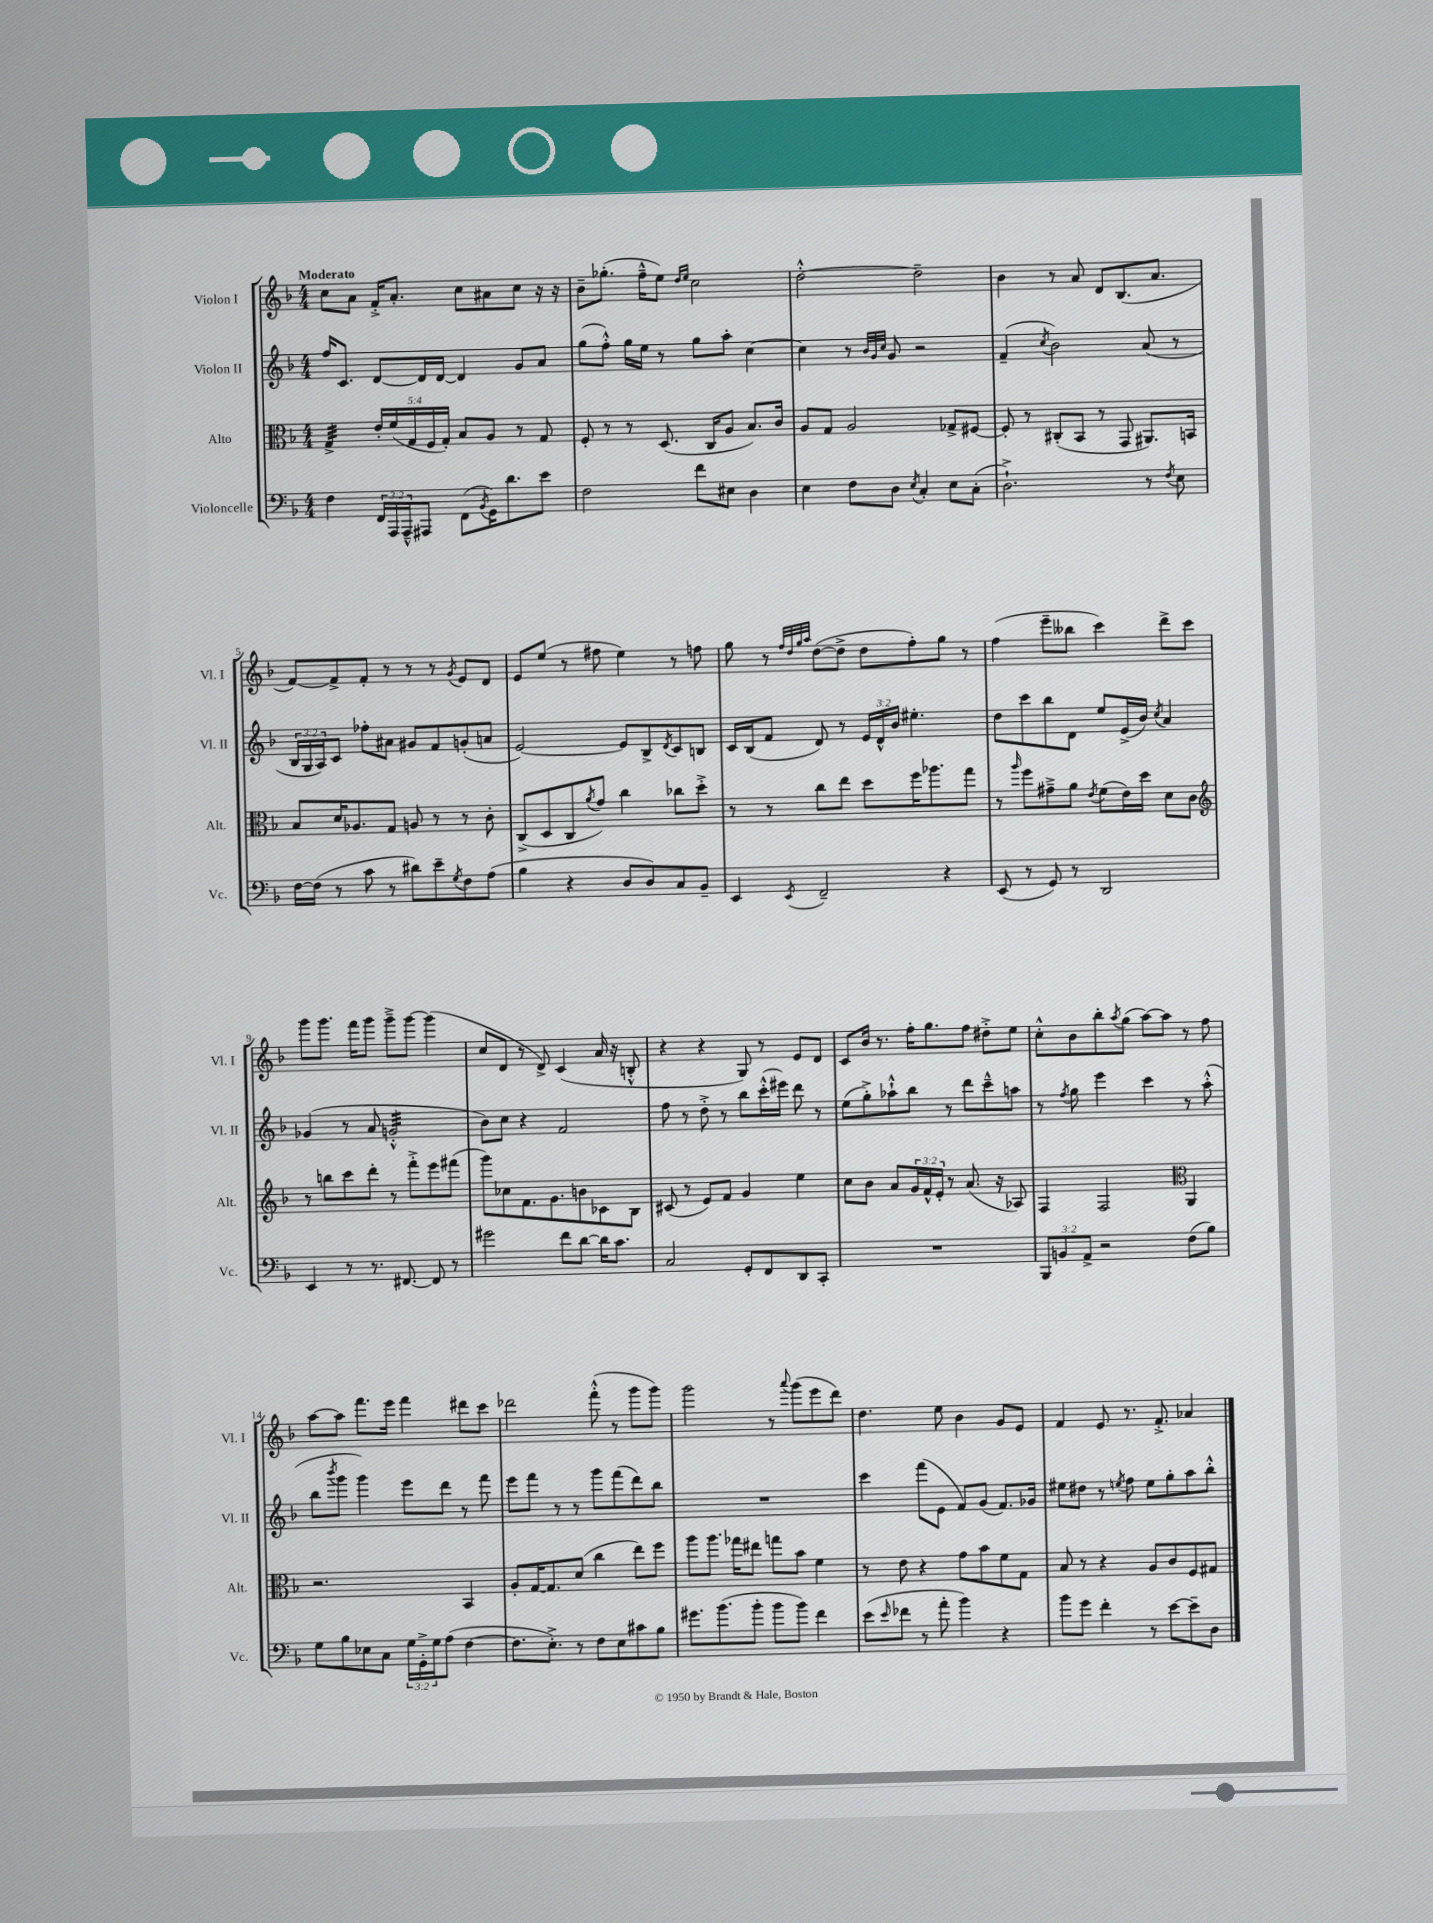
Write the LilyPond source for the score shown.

<<
\new StaffGroup <<
\new Staff = "s0" \with { instrumentName = "Violon I" shortInstrumentName = "Vl. I" } {
    \clef treble \key f \major \numericTimeSignature \time 4/4 \tempo "Moderato"
    c''8 a'8 f'16-.-> a'8.-. c''8 ais'8 c''8 r16 r16 |
    bes'8-- ges''8.-.( f''16---^ e''8) \grace { d''16 e''16 } c''2 |
    d''2~-.-^ d''2-- |
    bes'4 r8 a'8 d'8 bes8.( a'8. |
    f'8~) f'8-> f'8-. r8 r8 r8 \acciaccatura { g'8 } e'8 d'8 |
    e'8 e''8( r8 fis''8 e''4) r8 f''8 |
    g''8 r8 \grace { f''32 d''32 g''32 a''32 } d''8~( d''8-> d''8 f''8-.) g''8 r8 |
    f''4( e'''8-- beses''8 c'''4) d'''8-> c'''8 |
    g'''8 g'''8. f'''16 g'''8 g'''8---> g'''8~ g'''4( |
    c''8 d'8 r8 d'8->) c'4( a'16 r16 b8-.-^ |
    r4 r4 g8) r8 e'8 d'8 |
    c'8 bes'16 r8. f''16-. g''8. f''8 dis''8-.-> e''8 |
    c''8-.-^ bes'8 bes''8-. \acciaccatura { a''8 } g''8( a''8~) a''8 r8 f''8 |
    a''8~ a''8 f'''8. e'''16 f'''4 dis'''8 c'''8 |
    des'''2 f'''8-.-^( r8 g'''8 g'''8) |
    g'''2 r8 \appoggiatura { a'''8 } g'''8( e'''8 d'''8) |
    d''4. e''8 bes'4 g'8 e'8 |
    f'4 e'8 r8. f'8.-.-> aes'4 \bar "|." |
}
\new Staff = "s1" \with { instrumentName = "Violon II" shortInstrumentName = "Vl. II" } {
    \clef treble \key f \major \numericTimeSignature \time 4/4 \override Staff.TupletNumber.text = #tuplet-number::calc-fraction-text
    f''16 c'8. d'8~ d'16 d'16~ d'4 g'8 a'8 |
    g''8( f''8-.-^) g''16 e''16 r8 g''8 a''8-. c''4~ |
    c''4 r8 \grace { bes'32 g'32 c''32 } g'8 r2 |
    f'4--( \acciaccatura { c''8 } bes'2) a'8( r8 |
    \tuplet 3/2 { bes16 g16 a16) } c'8 fes''8-. ais'8 gis'8 f'8 g'8-.( a'8 |
    e'2~) e'8 bes8-> \acciaccatura { d'8 } c'8 b8 |
    c'16 bes16( f'8 d'8) r8 \tuplet 3/2 { e'16 d'16-^ bes'16 } eis''4.-. |
    d''8 c'''8 bes''8 d'8 e''8 e'16->( bes'16) \acciaccatura { c''8 } a'4 |
    ges'4( r8 a'8 g'2:32-.-^ |
    bes'8) c''8 r4 f'2 |
    f''8 r8 d''8-.-> r8 bes''8 c'''16-.-^( eis'''16) d'''8 r8 |
    e''8( g''8-.->) aes''8-!-^ bes''8 r8 d'''8 c'''8---^ a''8 |
    r8 \acciaccatura { f''8 } g''8 e'''4 c'''4 r8 a''8-.-^( |
    bes''8 \acciaccatura { bes'''8 } g'''8 g'''4) e'''8 d'''8 r8 f'''8 |
    e'''8 f'''8 r8 r8 g'''8 f'''8( d'''8) bes''8 |
    R1 |
    c'''4 f'''8( e'8 f'8) g'8( f'8.) ges'16 |
    eis''8 dis''8 r8 \acciaccatura { e''8 } f''8 e''8 g''8-. a''8 bes''8-.-^ \bar "|." |
}
\new Staff = "s2" \with { instrumentName = "Alto" shortInstrumentName = "Alt." } {
    \clef alto \key f \major \numericTimeSignature \time 4/4 \override Staff.TupletNumber.text = #tuplet-number::calc-fraction-text
    g4:32-> \tuplet 5/4 { e'16-. f'16( g16 f16 g16-.) } bes8 a8 r8 g8 |
    f8-. r8 r8 d8.( c16 a8 bes8.) c'16 |
    a8 g8 a2 ges8-> fis8~ |
    fis8-. r8 cis8-.( bes,8 r8 g,8 ais,8.) b,16 |
    bes8 d'16 aes8. g8 a8 r8 r8 c'8-. |
    c8->( d8 c8 \acciaccatura { a'8 } g'8) c''4 ces''8 d''8-.-> |
    r8 r8 c''8 e''8 d''8 f''16 aes''8. g''8 |
    r8 \grace { a''16 } f''8 gis'8---> a'8 \acciaccatura { e'8 } f'8( e'16) d''16 d'8 c'8 |
    \clef treble r8 b''8 c'''8 d'''8-. r8 f'''8-.-> e'''8 fis'''8( |
    g'''8) ces''8 f'8. g'8. b'8 ces'8 bes8 |
    cis'8( r8 e'8) f'8 g'4 e''4 |
    c''8 bes'8 a'8 \tuplet 3/2 { g'16 f'16-^ e'16-. } r8 a'8.( r16 aes8) |
    f4 f2 \clef alto a,4 |
    r2. bes,4 |
    a8-. g16~ g8. d'8( c''4 e''8) f''8 |
    a''8 a''8. ges''16 eis''8 g''8 bes'8 f'4 |
    r8 e'8 r4 g'8 bes'8 f'8 g8 |
    bes8 r8 r4 a8 c'8 f8 gis8 \bar "|." |
}
\new Staff = "s3" \with { instrumentName = "Violoncelle" shortInstrumentName = "Vc." } {
    \clef bass \key f \major \numericTimeSignature \time 4/4 \override Staff.TupletNumber.text = #tuplet-number::calc-fraction-text
    f4 \tuplet 3/2 { f,16 a,,16 a,,16---^ } ais,,8 f,8( \acciaccatura { bes,8 } g,16) d'8. e'8 |
    f2 f'8 eis8 d4 |
    e4 f8 d8 \acciaccatura { e8 } c4-. e8 c8-.( |
    d2.-!->) r8 \acciaccatura { f8 } e8 |
    f16~ f16( r8 c'8 r8 dis'8) e'8-- \acciaccatura { g8 } f8 a8( |
    bes4 r4 d8 d8) c8 bes,8-- |
    e,4 \acciaccatura { e,8 } f,2-- r4 |
    e,8( r8 g,8) r8 d,2 |
    e,4 r8 r8. fis,8.~ fis,8 r8 |
    gis'2 f'8 d'8~ d'16 c'8. |
    c2 g,8-. f,8 d,8 c,8-. |
    R1 |
    \tuplet 3/2 { bes,,8 b,8 a,8-> } r2 f8( bes8) |
    g8 bes8 ees8 c8 \tuplet 3/2 { g16 g,16-.-> g16 } a8( f4~ |
    f8. e8.-.->) r8 f8 e8 cis'8 bes8 |
    gis'8. bes'8.( bes'8-. bes'8 bes'8) f'4 |
    e'8( \grace { e'16 } fes'8 r8 a'8-. bes'4) r4 |
    bes'8 g'8 f'4-. r8 e'8~ e'8-- d8 \bar "|." |
}
>>
>>
